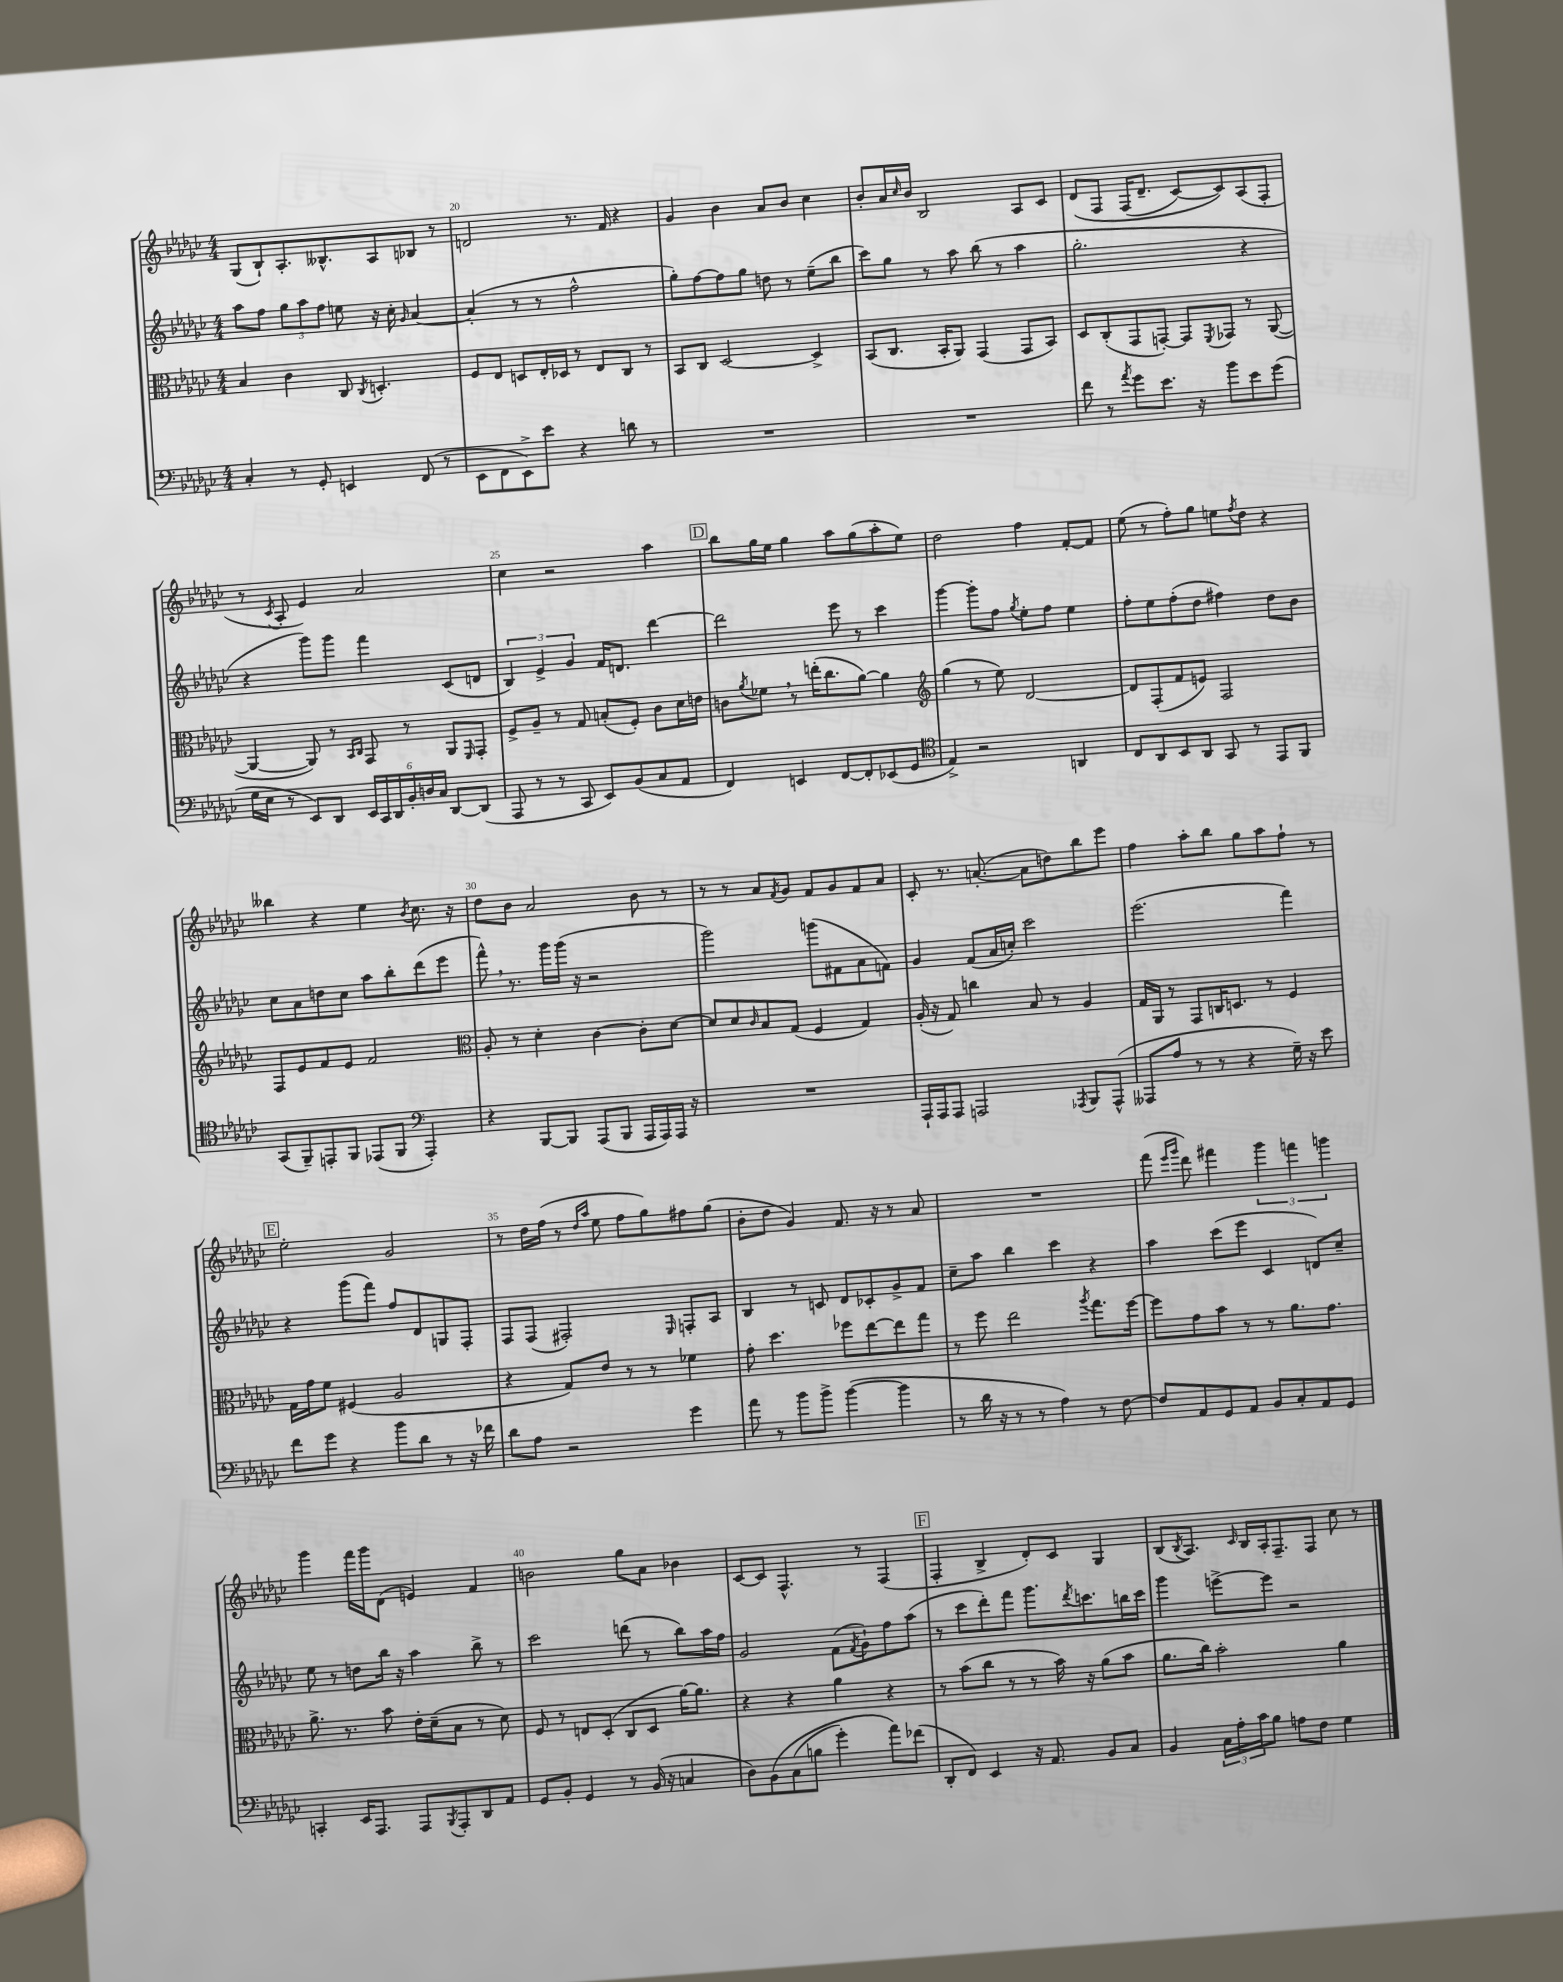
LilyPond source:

<<
\new StaffGroup <<
\new Staff = "s0" {
    \clef treble \key ges \major \numericTimeSignature \time 4/4
    ges8( bes8-!) aes8.-. beses8.-^ aes8 bes8 r8 |
    d'2 r8. f'16 r4 |
    ges'4 bes'4 aes'8 bes'8 ces''4 |
    bes'8-. aes'16 \grace { ces''16 } bes'16 bes2 aes8 ces'8 |
    des'8\( f8 f16( des'8.-- ces'8~) ces'8\) aes8( f8-. |
    r8 \acciaccatura { ces'8 } aes8-. ees'4) aes'2 |
    ces''4 r2 aes''4 |
    \mark \markup { \box "D" } bes''8 ges''16 ees''16 ges''4 aes''8 ges''8( aes''8-. ees''8) |
    des''2 f''4 f'8~-. f'8 |
    ees''8( r8 f''8-.) ges''8 e''8 \acciaccatura { f''8 } des''8 r4 |
    beses''4 r4 ees''4 \acciaccatura { bes'8 } ces''8. r16 |
    des''8 bes'8 aes'2 bes'8 r8 |
    r8 r8 aes'8 \acciaccatura { f'8 } ges'8 f'8 ges'8 f'8 aes'8 |
    ces'8-. r8. a'8.~-.( a'8 d''8) bes''8 ees'''8 |
    f''4 aes''8-. bes''8 ges''8 aes''8 f''8-! r8 |
    \mark \markup { \box "E" } ees''2-. ges'2 |
    r8 des''16 f''16( r8 \grace { des''16 aes''16 } ees''8 f''8 ges''8) fis''8 ges''8( |
    bes'8-. des''8 ges'4) f'8. r16 r8 aes'8 |
    R1 |
    f'''8( \grace { ees'''16 ges'''16 } des'''8) fis'''4 \tuplet 3/2 { ges'''4 f'''4 g'''4 } |
    ges'''4 f'''16 ges'''16 des'8( e'4) f'4 |
    b'2 ges''8 aes'8 bes'4 |
    ces'8~ ces'8 f4.-^ r8 f4( |
    \mark \markup { \box "F" } f4-. bes4-> des'8-.) ces'8 ges4 |
    bes8( \acciaccatura { bes8 } aes8.) \grace { ces'16 } bes16 aes16-. f8.-- f8 ces''8 r8 \bar "|." |
}
\new Staff = "s1" {
    \clef treble \key ges \major \numericTimeSignature \time 4/4
    aes''8 f''8 \tuplet 3/2 { ges''8 aes''8 f''8 } e''8 r16 ces''16-. \grace { ges'16 } aes'4~ |
    aes'4-.( r8 r8 f''2-^ |
    ges''8-.) f''8~ f''8 ges''8 d''8 r8 ees''8--( bes''8 |
    ces'''8) ges''8 r8 aes''8 bes''8( r8 aes''4 |
    ges''2.-. r4 |
    r4 ges'''8) ges'''8 f'''4 ces'8( d'8 |
    \tuplet 3/2 { bes4) ees'4-> ges'4 } f'16 d'8. des'''4~ |
    \mark \markup { \box "D" } des'''2 ees'''8 r8 ces'''4 |
    ges'''4~ ges'''8-. f''8 \acciaccatura { ges''8 } ees''8-. f''8 ees''4 |
    f''8-. ees''8 f''8-.( des''8 fis''4) des''8 bes'8 |
    ces''8 aes'8 d''8 ces''8 aes''8 bes''8-. des'''8( ees'''8 |
    f'''8-^) \breathe r8. ges'''16 ges'''16( r16 r2 |
    ges'''2) g'''8( fis'8 aes'8 f'8) |
    ges'4 f'8( aes'16 c''16-.) ces'''2 |
    ees'''2.( f'''4) |
    \mark \markup { \box "E" } r4 ges'''8( f'''8) f''8 des'8 g8 f8-. |
    f8 f8( fis2-.) \grace { ees16 } f8-. aes8 |
    bes4 r8 c'8 des'8 ces'8-. ges'8-> f'8 |
    ces''8-- aes''8 bes''4 ces'''4 r4 |
    aes''4 ces'''8( ees'''8 ces'4 d'8) ces''8-- |
    ees''8 r8 d''8 bes''16 r16 aes''4 bes''8-> r8 |
    ces'''2 d'''8( r8 bes''8) aes''16 f''16 |
    ges'2 f'8( \acciaccatura { f'8 } ges'8-!) f''8 aes''8( |
    \mark \markup { \box "F" } r8 ces'''8 des'''8-.) f'''8 ges'''8. \acciaccatura { des'''8 } c'''8. b''16 c'''16 |
    ges'''4 e'''8~-> e'''8 r2 \bar "|." |
}
\new Staff = "s2" {
    \clef alto \key ges \major \numericTimeSignature \time 4/4
    bes4 ces'4 ces8 \acciaccatura { ces8 } d4.-. |
    f8 ees8 d8 ees16-. des16 r8 ees8 ces8 r8 |
    bes,8 ces8 des2~ des4-> |
    bes,8( ces8. bes,16-. aes,8) ges,4( ges,8 bes,8) |
    des8 ces8-.( ges,8 g,8~-.) g,8 \acciaccatura { f,8 } ges,8 r8 aes,8~( |
    aes,4~ aes,8) r8 \grace { bes,16 ces16 } ges,8 r8 aes,8 \grace { f,16 } ges,8-. |
    f8-> aes8-- r8 ges8 b8-.( f8-.) ces'8 des'16 e'16 |
    \mark \markup { \box "D" } c'8 \acciaccatura { aes'8 } fes'8 \breathe r8 e''16-.( ces''8. aes'8~) aes'4 |
    \clef treble ges''4( r8 ees''8) des'2~ |
    des'8 f8-.( f'8 e'8) f2 |
    f8 ees'8 f'8 ees'8 f'2 |
    \clef alto aes8-. r8 des'4-. ces'4~ ces'8-. des'8~ |
    des'8 des'8 \grace { ces'16 } bes8 ges8( f4 ges4) |
    aes16-.( r16 ges8) c''4 bes8 r8 aes4 |
    ges16 aes,16 r8 ges,8 c16 d8. r8 f4 |
    \mark \markup { \box "E" } ges16 ges'16 f'8 fis4( aes2 |
    r4 ges8) ees'8 r8 r8 fes'4 |
    ges'8-. des''4. fes''8 ees''8~ ees''8 ges''8 |
    r8 f''8 ees''2 \acciaccatura { aes''8 } ges''8. f''16~ |
    f''8 ges'8 bes'8 r8 r8 aes'8. ges'8. |
    aes'8.-> r8. bes'8 ees'16-. des'16--( bes8 r8 des'8) |
    f8 r8 e8 des8-.( ces8 des8 aes'16~) aes'8. |
    r4 r4 aes'4 r4 |
    \mark \markup { \box "F" } r8 bes'8( ces''8 r8 r8 bes'16) r16 aes'8( bes'8 |
    aes'8. ces''16) bes'2-. aes'4 \bar "|." |
}
\new Staff = "s3" {
    \clef bass \key ges \major \numericTimeSignature \time 4/4
    ces4-. r8 ges,8-. e,4 f,8( r8 |
    ees,8 f,8 ees,8->) ees'8 r4 d'8 r8 |
    R1 |
    R1 |
    f'8 r8 \acciaccatura { aes'8 } ges'8 ees'8. r16 bes'8 ees'8 ges'8( |
    ges16 ees16 r8 ees,8) des,8 \tuplet 6/4 { ees,16 ces,16 des,16 bes,16-. d16 ces16 } des,8~ des,8( |
    aes,,8 r8 r8 ces,8 ees,8) bes,8( ces8 aes,8 |
    \mark \markup { \box "D" } f,4) e,4 f,8~ f,8-. ees,8( ges,8 |
    \clef tenor ees4->) r2 a,4 |
    ces8 aes,8 bes,8 aes,8 ges,8 r8 ees,8 f,8 |
    ges,8( f,8--) e,8-. f,8 ees,8( f,8 \clef bass aes,,4-.) |
    r4 bes,,8~ bes,,8 aes,,8( bes,,8 aes,,16 aes,,16) aes,,16 r16 |
    R1 |
    aes,,16-! aes,,16 aes,,8 a,,2 \acciaccatura { aes,,8 } bes,,8 aes,,8-^( |
    aeses,,8 aes8 r8 r8 r4 ges16--) r16 ees'8 |
    \mark \markup { \box "E" } f'8 ges'8 r4 bes'8 des'8 r8 r16 fes'16 |
    des'8 aes8 r2 ges'4 |
    aes'8 r8 bes'8 bes'8-> bes'4~( bes'4 |
    r8 des'16 r16 r8 r8 aes4) r8 f8~ |
    f8 aes,8 ges,8 aes,8 bes,8 ces8-. aes,8 ges,8 |
    c,4-. ees,16 aes,,8. aes,,8 \acciaccatura { bes,,8 } aes,,8-. des,8 aes,8 |
    ges,8 bes,8-. ges,4 r8 bes,16( r16 c4 |
    des8) bes,8\( ces8( b8 ges'4-.) aes'8\) fes'8( |
    \mark \markup { \box "F" } des,8-. f,8) ees,4 r16 aes,8. bes,8 ces8 |
    bes,4 \tuplet 3/2 { ces16 aes16-. ces'16 } bes8 a8 f8 ges4 \bar "|." |
}
>>
>>
\layout { \context { \Score currentBarNumber = #19 \override BarNumber.break-visibility = ##(#f #t #t) barNumberVisibility = #(every-nth-bar-number-visible 5) } }
